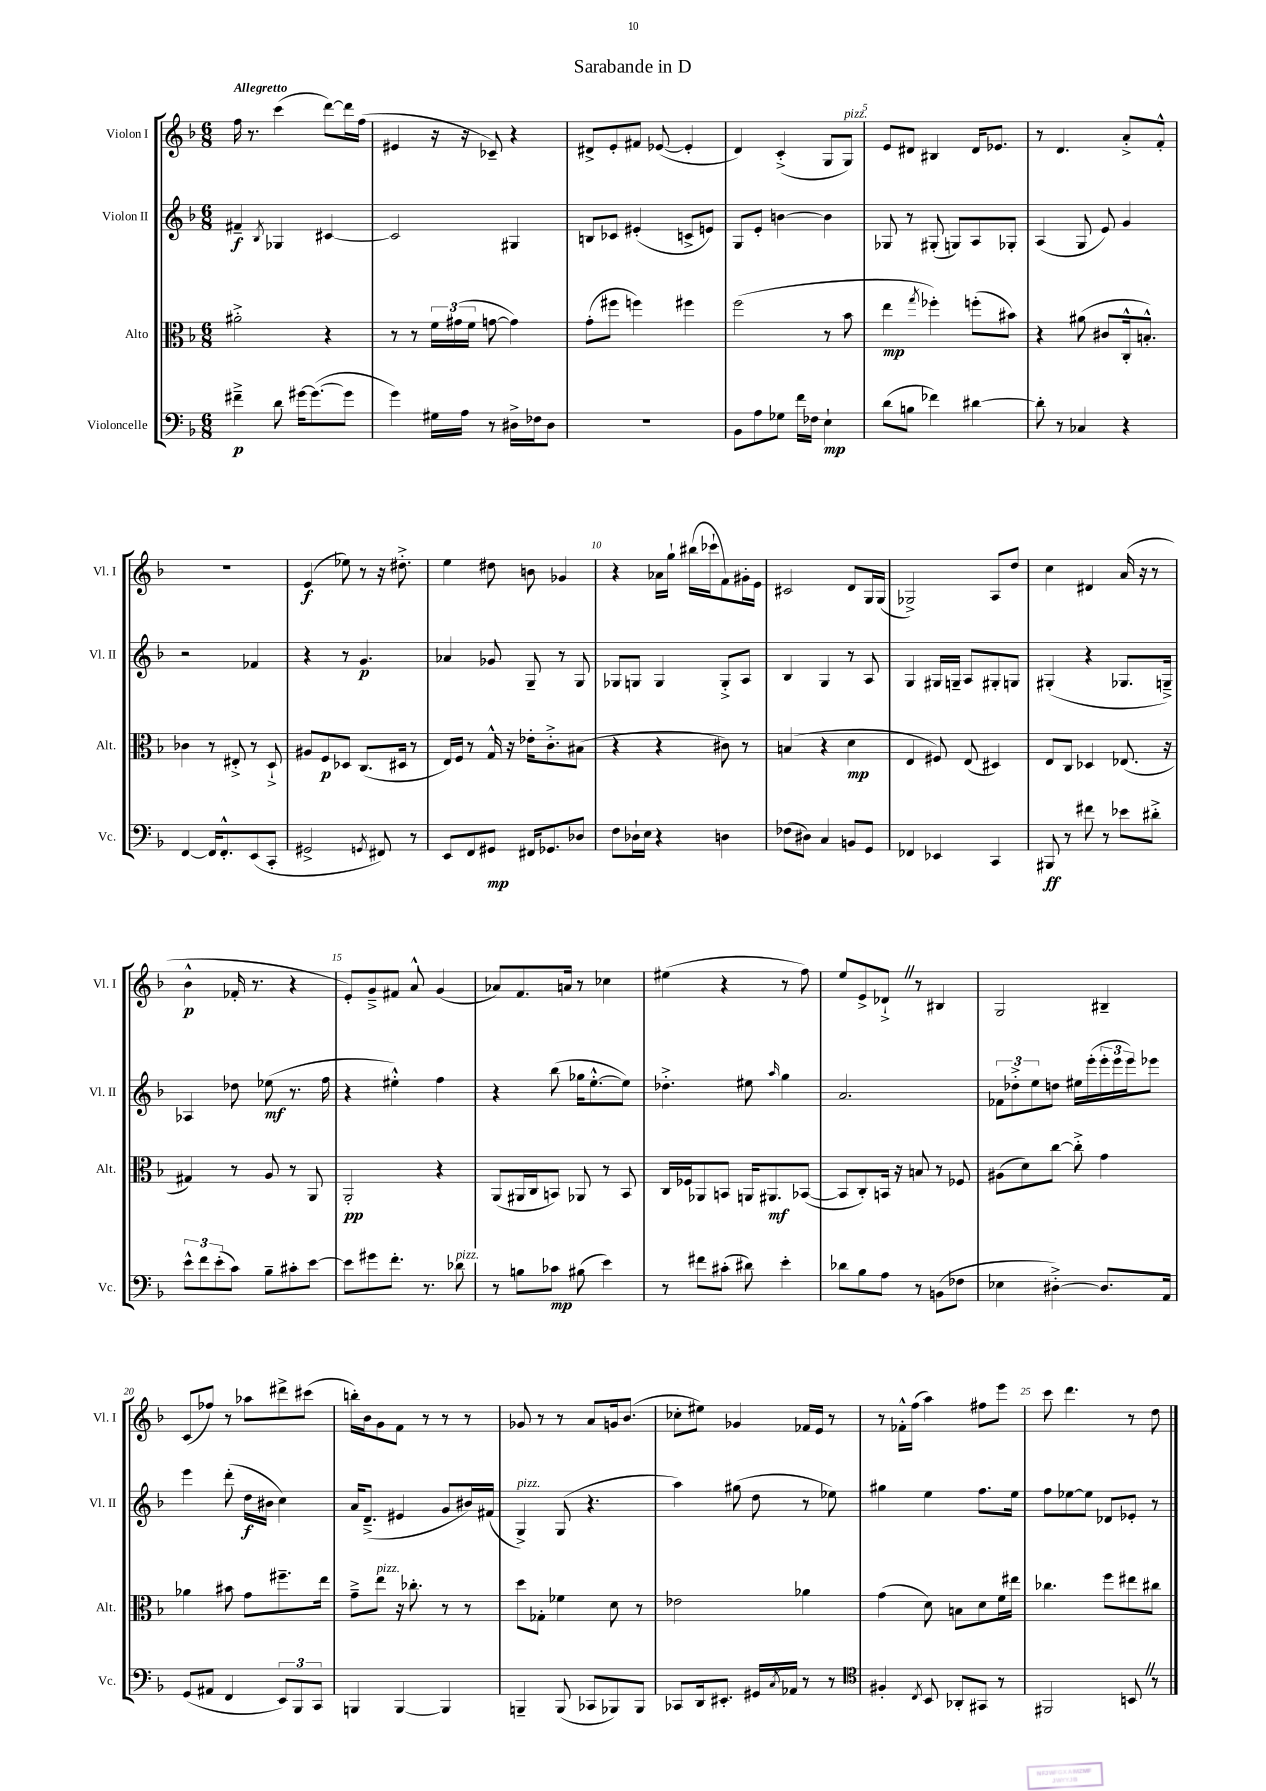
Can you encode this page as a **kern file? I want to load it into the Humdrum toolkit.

**kern	**kern	**kern	**kern
*staff4	*staff3	*staff2	*staff1
*clefF4	*clefC3	*clefG2	*clefG2
*k[b-]	*k[b-]	*k[b-]	*k[b-]
*M6/8	*M6/8	*M6/8	*M6/8
4f#~^	2a#'^	4f#~	16ff
.	.	.	8.r
.	.	8qB-	.
8d	.	4G-	(4ccc
[16g#	.	.	.
(8.g#_	.	.	.
.	4r	[4c#	[8ddd)
8g#]	.	.	16ddd]
.	.	.	(16ff
=	=	=	=
4g)	8r	2c#]	4e#
.	8r	.	.
16G#	24f	.	16r
.	(24g#	.	.
16A	.	.	16r
.	24f	.	.
8r	[8g	.	8c-~)
16D#^	4g])	4G#	4r
16F-	.	.	.
8D#	.	.	.
=	=	=	=
2.r	(8g'	8B	8d#^
.	8ff#	8c-	8e'
.	4ff)	(4e#'	8f#
.	.	.	([8e-
.	4ff#	8c^	4e-']
.	.	8e)	.
=	=	=	=
8BB-	(2ff	8G	4d)
8A	.	8e'	.
8G-	.	[4b	(4c'^
16f	.	.	.
16F-	.	.	.
4E`	8r	4b]	8G
.	8b-	.	8G)
=	=	=	=
(8d	4ee	8G-	8e
8B	.	8r	8d#
.	8qgg	.	.
4f-)	4ff-')	(8G#'	4B#
.	.	8G)	.
[4d#	(8ff'	8A	16d#
.	.	.	8.e-
.	8b#)	8G-'	.
=	=	=	=
8d#']	4r	(4A	8r
8r	.	.	4.d
4C-	(8a#	8G	.
.	8c#	8e)	.
4r	16C'^^	4g	8a'^
.	8.B'^^)	.	.
.	.	.	8f'^^
=	=	=	=
[4FF	4c-	2r	2.r
16FF]	8r	.	.
8.FF'^^	.	.	.
.	8E#'^	.	.
(8EE	8r	4f-	.
8CC'	8D`^	.	.
=	=	=	=
2GG#^	8A#	4r	(4e
.	8F	.	.
.	8D-	8r	8ee-)
.	(8.C	4.g	8r
8qGG	.	.	.
8FF#)	.	.	16r
.	16D#	.	8.dd#'^
8r	8r	.	.
=	=	=	=
8EE	16E)	4a-	4ee
.	16F	.	.
8FF	8r	.	.
8GG#	16G^^	8g-	8dd#
.	16r	.	.
16FF#	16e-'	8G~	8b
8.GG-	8.c'^	.	.
.	.	8r	4g-
8D-	(8B#	8G	.
=	=	=	=
8F	4r	8G-	4r
16D-`	.	8G	.
16E	.	.	.
4r	4r	4G	16a-
.	.	.	16gg`
.	.	.	(16bb#
.	.	.	16ccc-`
4D	8c#)	8G'^	8f)
.	8r	8A	16g#'
.	.	.	16e
=	=	=	=
(8F-	(4B	4B-	2c#
8D#)	.	.	.
4C	4r	4G	.
8BB	4d	8r	8d
8GG	.	8A	16G
.	.	.	(16G
=	=	=	=
4FF-	4E	4G	2G-^)
4EE-	8F#)	16G#	.
.	.	16G~	.
.	(8E	8A	.
4CC	4D#)	8G#'	8A
.	.	8G	8dd
=	=	=	=
8BBB#	8E	(4G#'	4cc
8r	8C	.	.
8f#	4D-	4r	4d#
8r	.	.	.
8e-	(8.E-	8.G-	(16a
.	.	.	16r
8d#'^	.	.	8r
.	16r	16G~^)	.
=	=	=	=
12e^^	4G#)	4A-	4b-^^
12f	.	.	.
(12e'	.	.	.
8c)	8r	8dd-	16f-'
.	.	.	8.r
8B-~	8A	(8ee-	.
8c#'	8r	8.r	4r
[8e	8AA	.	.
.	.	16ff	.
=	=	=	=
8e]	2AA'	4r	8e')
8g#	.	.	8g~^
8.f'	.	4ee#'^^)	8f#
.	.	.	8a^^
8.r	.	.	.
.	4r	4ff	(4g
8d-	.	.	.
=	=	=	=
8r	(8AA	4r	8a-)
8B	16AA#	.	8.f
.	16C	.	.
8c-	8BB)	(8bb-	.
.	.	.	16a
(8B#	8AA-	16gg-	8r
.	.	[8.ee'^^	.
4e)	8r	.	4cc-
.	8BB	8ee])	.
=	=	=	=
8r	16C	4.dd-'^	(4ee#
.	16F-	.	.
8f#	8AA-	.	.
(8c#'	8BB	.	4r
8d#)	16AA	8ee#	.
.	8.AA#	.	.
.	.	16qqaa	.
4e'	.	4gg	8r
.	([8BB-	.	8ff)
=	=	=	=
8d-	8BB-]	2.a	8ee
8B-	8C')	.	8e^
8A	16BB	.	8d-`^
.	16r	.	.
8r	8B	.	8r
(8BB	8r	.	4B#
8F-	8F-	.	.
=	=	=	=
4E-	(8A#	12f-	2G
.	.	12dd-'^	.
.	8d)	.	.
.	.	12ee	.
[4D#'^)	[8cc	8dd	.
.	8cc'^]	16ee#	.
.	.	(16eee'	.
8.D#]	4g	24eee'	4B#~
.	.	24eee	.
.	.	24eee)	.
.	.	8eee-	.
16AA	.	.	.
=	=	=	=
(8GG	4a-	4eee	(8c
8AA#	.	.	8ff-)
4FF	8b#	(8ddd'	8r
.	8g	16dd	8aa-
.	.	16b#	.
12EE)	8.ff#~	4cc)	8ddd#^
12BBB-	.	.	.
.	.	.	(8ccc#
12CC	.	.	.
.	16ee	.	.
=	=	=	=
4BBB	8g~^	16a	16bb')
.	.	(8.d~^	16b-
.	8ee	.	8g
[4BBB	16r	4e#	8f
.	8.cc-'	.	.
.	.	.	8r
4BBB]	8r	8g	8r
.	8r	16b#)	8r
.	.	(16f#	.
=	=	=	=
4BBB~	8dd	4G^)	8g-
.	8G-'	.	8r
(8BBB	4f-	(8G	8r
8CC-	.	4.r	8a
8BBB-)	8d	.	16g
.	.	.	(8.b-
8BBB-	8r	.	.
=	=	=	=
8CC-	2e-	4aa)	8cc-'
16DD	.	.	8ee#)
8.EE#'	.	.	.
.	.	(8gg#	4g-
16GG#	.	8dd	.
8qC	.	.	.
16AA-	.	.	.
8r	4a-	8r	16f-
.	.	.	16e
8r	.	8ee-)	8r
=	=	=	=
*clefC4	*	*	*
4F#'	(4g	4gg#	8r
.	.	.	16f-'^^
.	.	.	(16ff
8qC	.	.	.
8BB-	8d)	4ee	4aa)
8AA-'	8B	.	.
8GG#	8d	8.ff	8ff#
8r	16f	.	8eee
.	16ee#	16ee	.
=	=	=	=
2FF#	4.cc-	8ff	8ccc
.	.	[8ee-	4.ddd
.	.	8ee-]	.
.	8ff	8d-	.
8BB	8ee#	8e-'	8r
8r	8cc#	8r	8dd
==	==	==	==
*-	*-	*-	*-
